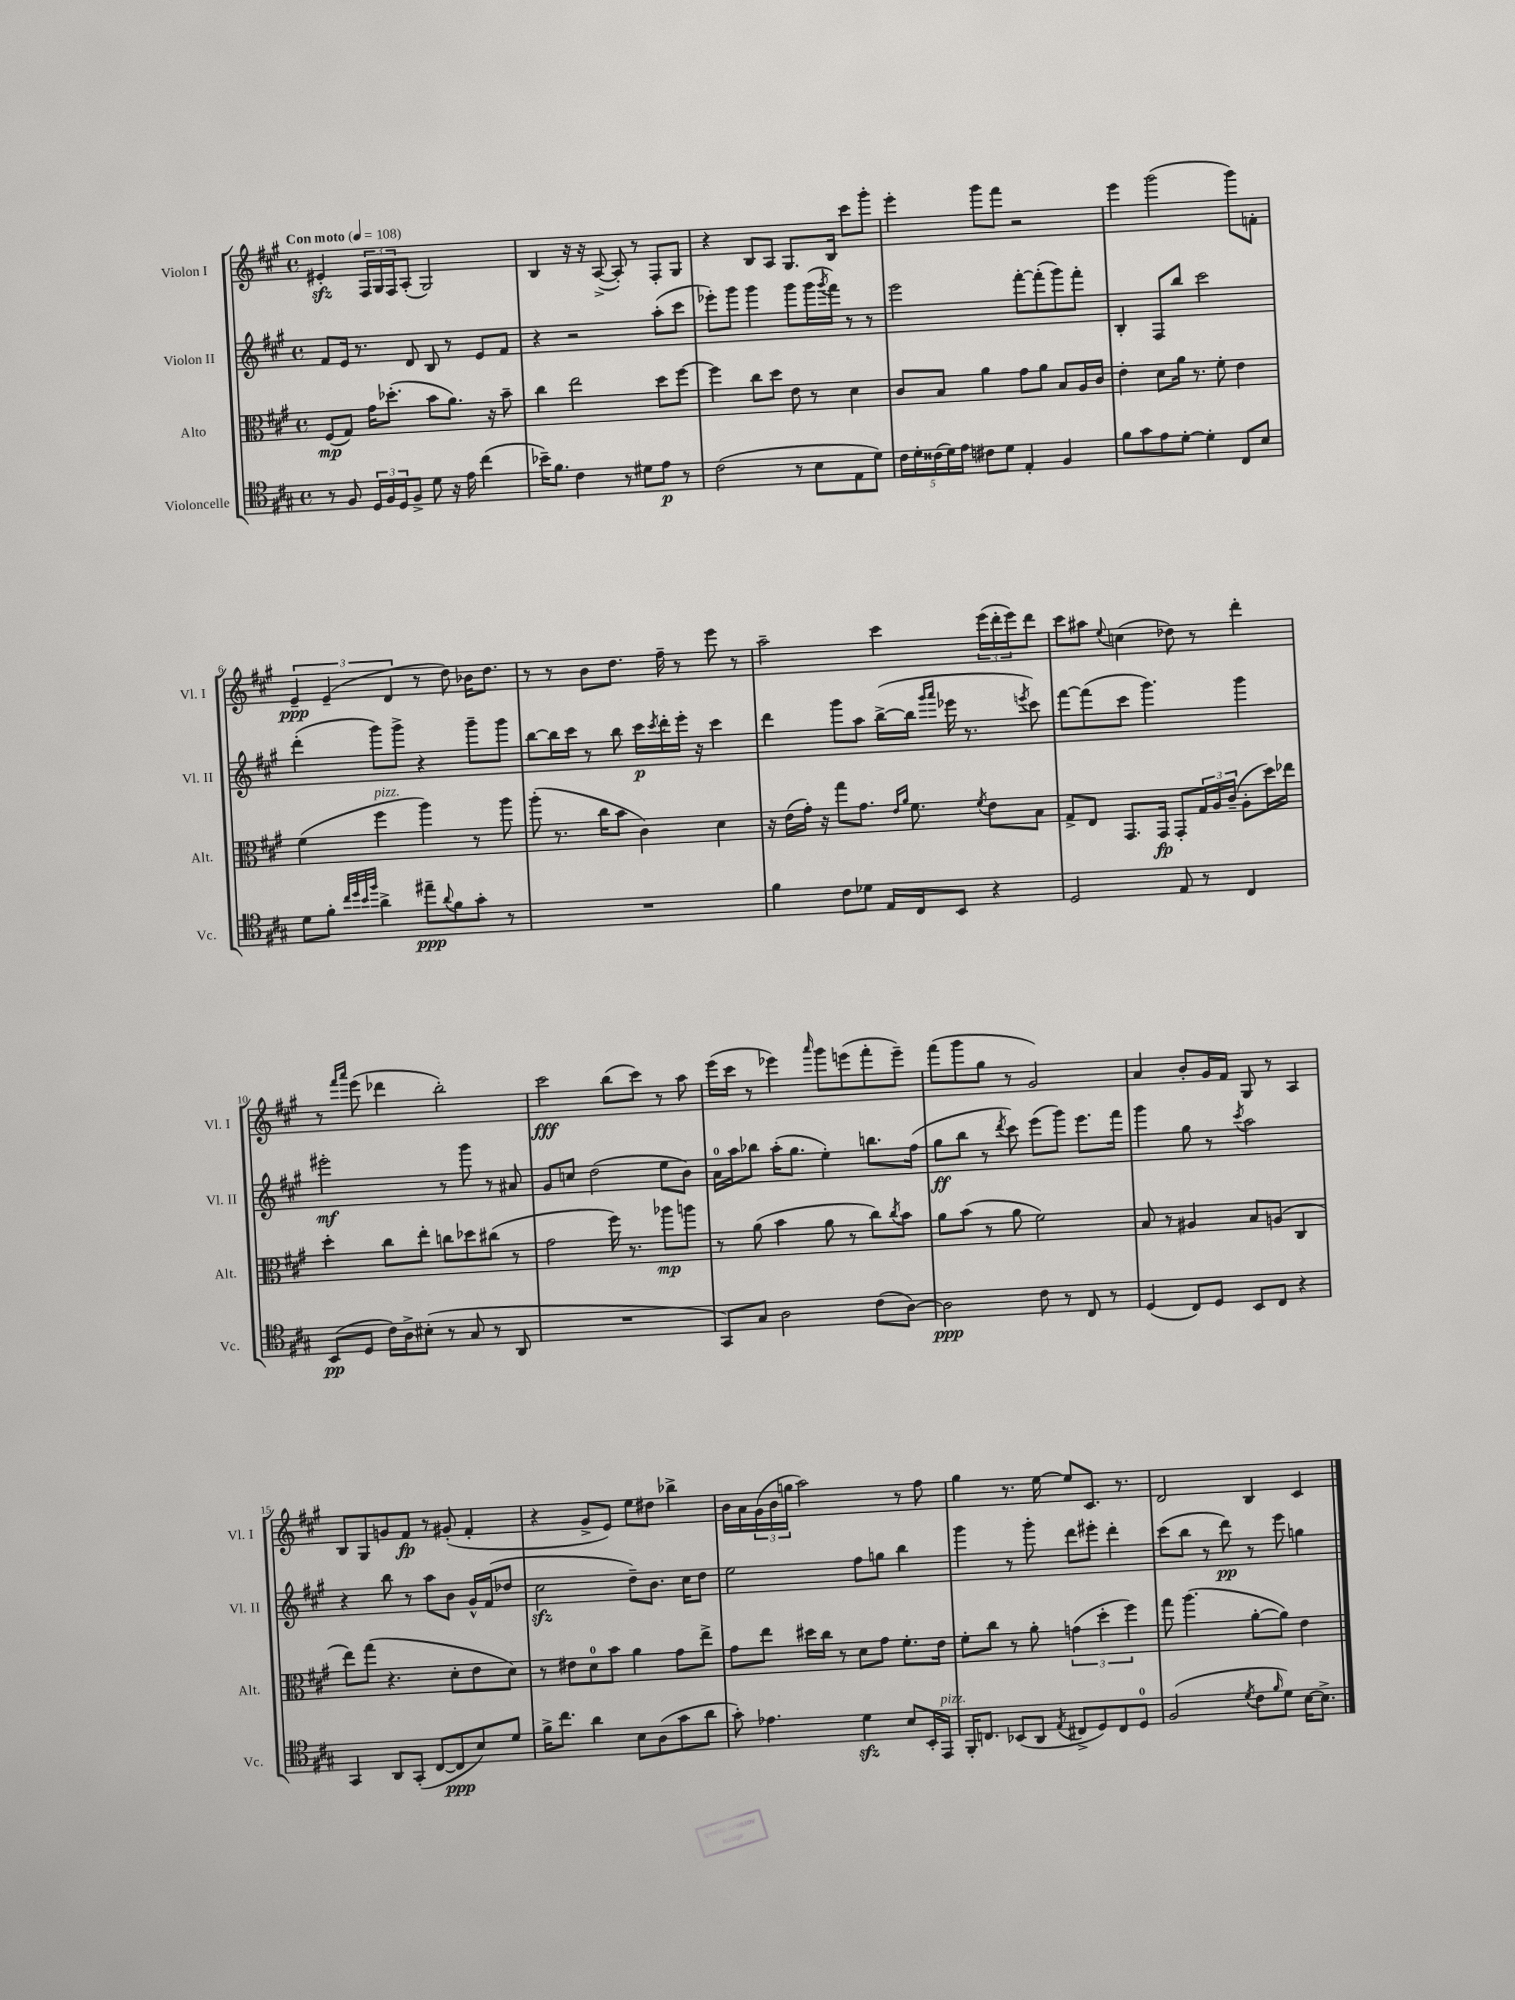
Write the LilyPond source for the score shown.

<<
\new StaffGroup <<
\new Staff = "s0" \with { instrumentName = "Violon I" shortInstrumentName = "Vl. I" } {
    \clef treble \key a \major \defaultTimeSignature \time 4/4 \tempo "Con moto" 4 = 108
    eis'4-.\sfz \tuplet 3/2 { fis16 gis16 fis16 } a8-.( gis2) |
    b4 r16 r16 a8~->( a8-.) r8 fis8-. gis8 |
    r4 b8 a8 gis8. b16 cis'''8 gis'''8-. |
    e'''4-. gis'''8 fis'''8 r2 |
    e'''4 gis'''2( gis'''8) f'8-. |
    \tuplet 3/2 { e'4--\ppp e'4--( d'4 } r8 d''8) bes'16 d''8. |
    r8 r8 b'8 d''8. fis''16-- r8 e'''8 r8 |
    a''2-- cis'''4 \tuplet 3/2 { e'''16( d'''16-. e'''16) } d'''8 |
    cis'''8 ais''8 \appoggiatura { e''8 } c''4( des''8) r8 d'''4-. |
    r8 \grace { fis'''16 a'''16 } e'''8( des'''4 b''2-.) |
    cis'''2\fff b''8( cis'''8) r8 a''8 |
    e'''16( cis'''16 r8 ees'''4) \grace { a'''16 } gis'''8 e'''8( fis'''8-. e'''8--) |
    fis'''8( gis'''8 gis''8 r8 gis'2) |
    a'4 b'8-. gis'16 fis'16 gis8 r8 a4 |
    b8 gis8 g'8 fis'8\fp r8 gis'8-.( fis'4-. |
    r4 gis'8-> e'8) e''8 dis''8 bes''4-> |
    b'16 a'16 \tuplet 3/2 { gis'16( b'16 g''16 } a''2) r8 fis''8 |
    gis''4 r8. e''16~ e''8 cis'8. r8. |
    d'2 b4 cis'4 \bar "|." |
}
\new Staff = "s1" \with { instrumentName = "Violon II" shortInstrumentName = "Vl. II" } {
    \clef treble \key a \major \defaultTimeSignature \time 4/4
    fis'8 e'16 r8. d'8 b8 r8 e'8 fis'8 |
    r4 r2 a''8-.( cis'''8 |
    ees'''8-.) gis'''8 gis'''4 gis'''8 gis'''16( \acciaccatura { gis'''8 } fis'''16) r8 r8 |
    e'''2 fis'''8~-. fis'''8-.( gis'''8) fis'''8-. |
    b4-. fis8 b''8 cis'''2 |
    d'''4-.( gis'''8) gis'''8-> r4 gis'''8-- gis'''8 |
    b''8~ b''16 cis'''16 r8 b''8 cis'''16\p \acciaccatura { cis'''8 } d'''16-. e'''16-. r16 cis'''4 |
    d'''4 gis'''8 a''8 b''16~->( b''16 \grace { gis'''16 a'''16 } ees'''16 r8. \acciaccatura { e'''8 } cis'''8) |
    fis'''8~ fis'''8( cis'''8 gis'''4.) gis'''4 |
    eis'''2-.\mf r8 gis'''8 r8 ais'8 |
    gis'8 c''8 d''2( e''8 b'8) |
    a'16-0 a''16 bes''8 a''16-.( gis''8. e''4-.) b''8. fis''16( |
    gis''8\ff b''8 r8 \acciaccatura { d'''8 } cis'''8) e'''8( gis'''8) e'''8. fis'''16 |
    gis'''4 gis''8 r8 \acciaccatura { cis'''8 } a''2 |
    r4 b''8 r8 a''8 b'8 gis'16-^ fis'16( des''8 |
    cis''2\sfz d''8--) b'8. cis''16 d''8 |
    e''2 fis''8 g''8 b''4 |
    gis'''4 r8 gis'''8-. d'''8 eis'''8-. d'''4-. |
    cis'''8( b''8 r8 d'''8\pp) r8 e'''8 g''4 \bar "|." |
}
\new Staff = "s2" \with { instrumentName = "Alto" shortInstrumentName = "Alt." } {
    \clef alto \key a \major \defaultTimeSignature \time 4/4
    fis8\mp( gis8) gis'16 des''8.-.( b'8 a'8.) r16 b'8-- |
    cis''4 e''2 d''8 fis''8~ |
    fis''4 cis''8 d''8 e'8 r8 d'4 |
    cis'8 b8 a'4 gis'8 a'8 b8 a16 cis'16 |
    e'4-. d'8 a'16 r8. fis'8-. e'4 |
    fis'4( fis''4^\markup { \italic "pizz." } a''4) r8 a''8 |
    a''8-.( r8. cis''16 b'8 cis'4) d'4 |
    r16 e'16( gis'16-.) r16 gis''8 gis'8. \grace { e'16 a'16 } fis'8. \acciaccatura { fis'8 } e'8 b8 |
    gis8-> e8 gis,8. gis,16\fp gis,8-. \tuplet 3/2 { gis16 a16 cis'16--( } a8-. d''16) ees''16 |
    d''4-. cis''8 e''8-. c''8 des''8 cis''8( r8 |
    gis'2 fis''16) r8. aes''8\mp a''8 |
    r8 a'8( b'4 a'8 r8 cis''8) \acciaccatura { cis''8 } b'8 |
    a'8 b'8( r8 a'8 fis'2) |
    b8 r8 ais4 b8 a8( cis4 |
    e''8) gis''8( r4. d'8-. e'8 d'8) |
    r8 eis'8 d'8-0 b'8 a'4 gis'8 e''8-> |
    gis'8 e''8 dis''16 cis''16 r8 d'8 gis'8 fis'8.-. e'16 |
    fis'8-. cis''8 r8 a'8-. \tuplet 3/2 { g'4( d''4-. fis''4) } |
    gis''8 a''4.( a'8~-. a'8) e'4 \bar "|." |
}
\new Staff = "s3" \with { instrumentName = "Violoncelle" shortInstrumentName = "Vc." } {
    \clef tenor \key a \major \defaultTimeSignature \time 4/4
    r8 fis8 \tuplet 3/2 { d16 fis16 d16 } fis8-> d'8 r16 e'16 cis''4( |
    bes'16--) fis'8. cis'4 r8 dis'8 e'8\p r8 |
    cis'2( r8 b8 e8 d'8) |
    \tuplet 5/4 { cis'16 d'16-. cisis'16( d'16) e'16 } cis'8 d'8 e4-. fis4 |
    fis'8 gis'8 e'8 d'8~-. d'4-. cis8 b8 |
    d'8 fis'8-. \grace { cis''32 d''32 b'32 fis''32 } a'4-> eis''8--\ppp \appoggiatura { a'8 } fis'8 gis'8-. r8 |
    R1 |
    fis'4 cis'8 des'8 e16 cis16 b,8 r4 |
    d2 e8 r8 cis4 |
    b,8\pp( d8 cis'16) a16-> bis8-.( r8 gis8 r8 a,8 |
    R1 |
    gis,8) gis8 a2 cis'8( a8~) |
    a2\ppp cis'8 r8 cis8 r8 |
    d4( cis8) d8 b,8 cis8 r4 |
    gis,4 a,8 gis,8-.( cis8~ cis8\ppp b8) d'8 |
    fis'16-> cis''8. a'4 b8 a8( gis'8 a'8 |
    gis'8-.) ees'4. d'4\sfz b8 b,16-. e,16^\markup { \italic "pizz." } |
    fis,16-. c8. bes,8( a,8 \acciaccatura { e8 } cis8-> d8) cis8 d8-0 |
    fis2( \acciaccatura { d'8 } cis'8 \grace { fis'16 } d'8) b16~ b8.-> \bar "|." |
}
>>
>>
